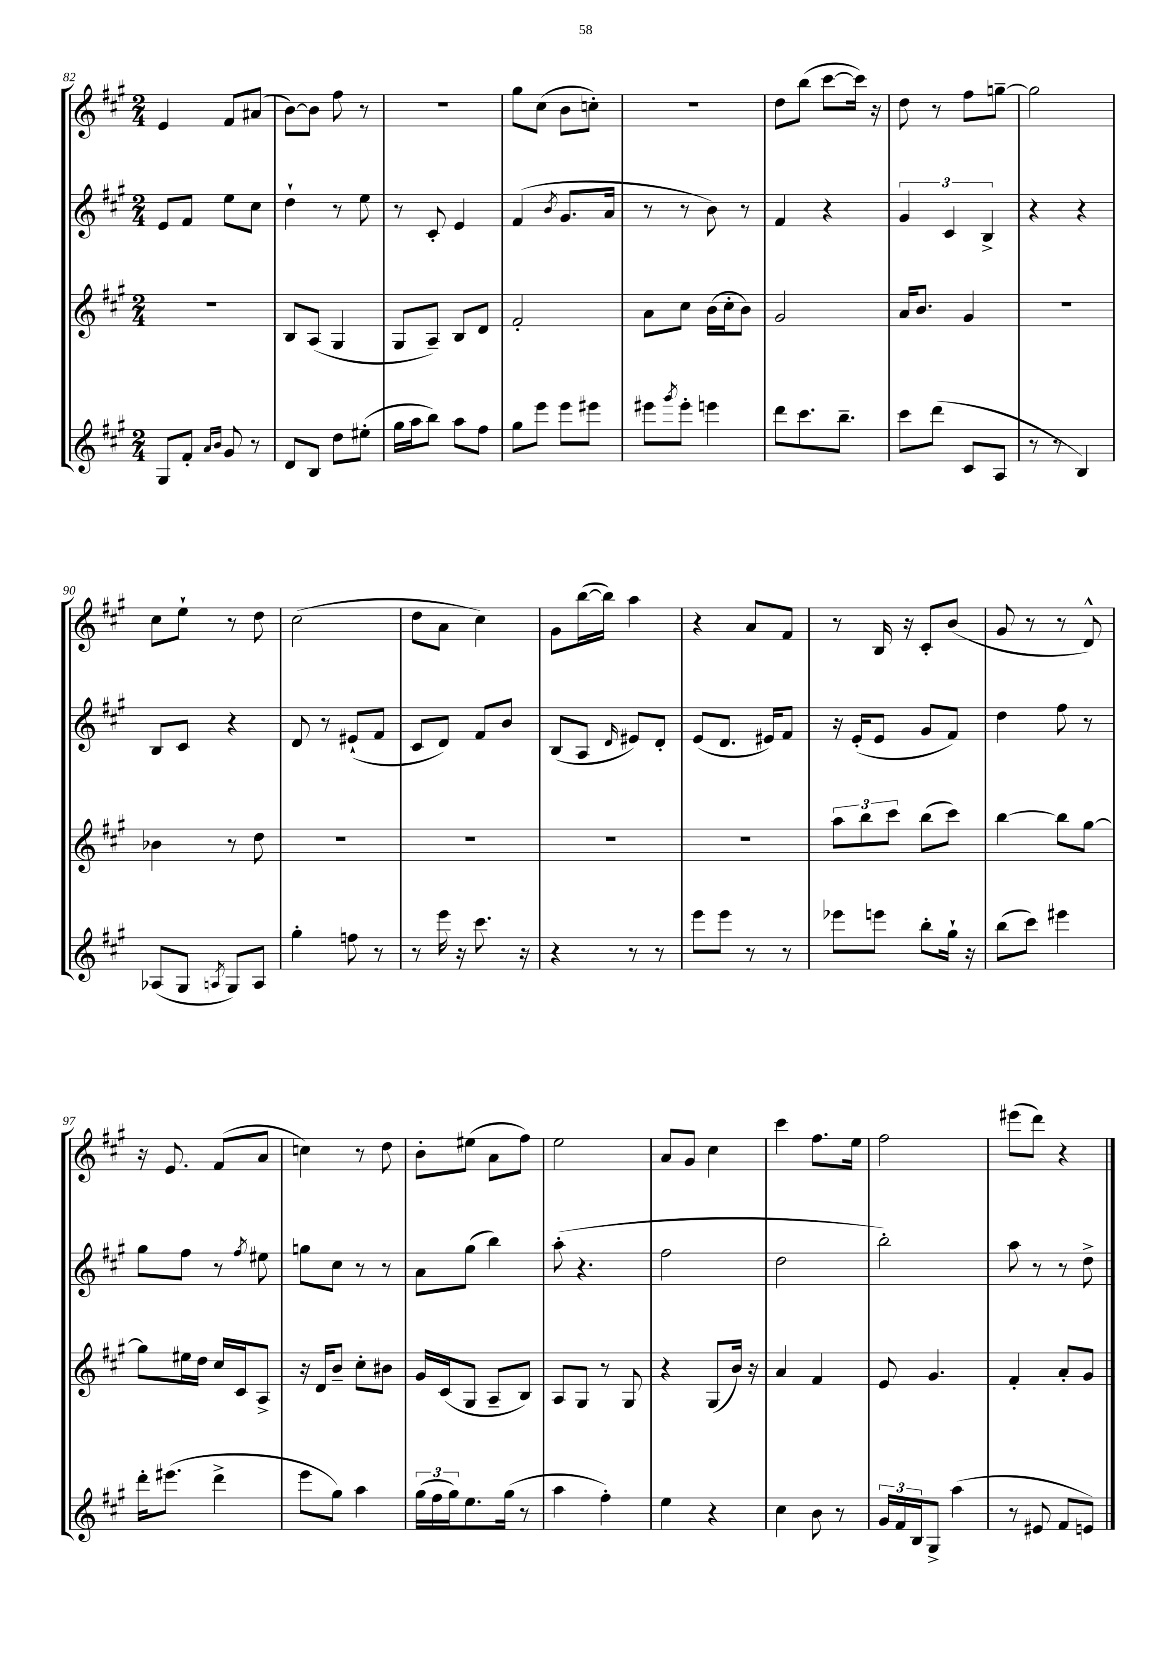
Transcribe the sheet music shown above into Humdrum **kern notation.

**kern	**kern	**kern	**kern
*staff4	*staff3	*staff2	*staff1
*clefG2	*clefG2	*clefG2	*clefG2
*k[f#c#g#]	*k[f#c#g#]	*k[f#c#g#]	*k[f#c#g#]
*M2/4	*M2/4	*M2/4	*M2/4
8G#/L	2r	8e/L	4e/
8f#'/J	.	8f#/J	.
16qqa/LL	.	.	.
16qqb/JJ	.	.	.
8g#/	.	8ee\L	8f#/L
8r	.	8cc#\J	(8a#/J
=	=	=	=
8d/L	8B/L	4dd`\	[8b\L)
8B/J	(8A/J	.	8b\]J
8dd\L	4G#/	8r	8ff#\
(8ee#'\J	.	8ee\	8r
=	=	=	=
16gg#\LL	8G#/L	8r	2r
16aa\J	.	.	.
8bb\J)	8A~/J)	8c#'/	.
8aa\L	8B/L	4e/	.
8ff#\J	8d/J	.	.
=	=	=	=
8gg#\L	2f#'/	(4f#/	8gg#\L
8eee\J	.	.	(8cc#\J
.	.	8qb/	.
8eee\L	.	8.g#/L	8b\L
8eee#\J	.	.	8cc'\J)
.	.	16a/Jk	.
=	=	=	=
8eee#\L	8a\L	8r	2r
8qggg#/	.	.	.
8eee#'\J	8cc#\J	8r	.
4eee\	(16b\LL	8b\)	.
.	16cc#'\J	.	.
.	8b\J)	8r	.
=	=	=	=
8ddd\L	2g#/	4f#/	8dd\L
8.ccc#\	.	.	(8bb\J
.	.	4r	[8ccc#\L
8.bb~\J	.	.	.
.	.	.	16ccc#\]Jk)
.	.	.	16r
=	=	=	=
8ccc#\L	16a/LK	6g#/	8dd\
.	8.b/J	.	.
(8ddd\J	.	.	8r
.	.	6c#/	.
8c#/L	4g#/	.	8ff#\L
.	.	6B^/	.
8A/J	.	.	[8gg~\J
=	=	=	=
8r	2r	4r	2gg\]
8r	.	.	.
4B/)	.	4r	.
=	=	=	=
(8A-/L	4b-\	8B/L	8cc#\L
8G#/J	.	8c#/J	8ee`\J
8qA/	.	.	.
8G#/L)	8r	4r	8r
8A/J	8dd\	.	8dd\
=	=	=	=
4gg#'\	2r	8d/	(2cc#\
.	.	8r	.
8ff\	.	(8e#`/L	.
8r	.	8f#/J	.
=	=	=	=
8r	2r	8c#/L	8dd\L
16eee\	.	8d/J)	8a\J
16r	.	.	.
8.ccc#\	.	8f#/L	4cc#\)
.	.	8b/J	.
16r	.	.	.
=	=	=	=
4r	2r	(8B/L	8g#\L
.	.	8A/J	([16bb\L
.	.	.	16bb\]JJ)
.	.	16qqd/	.
8r	.	8e#/L)	4aa\
8r	.	8d'/J	.
=	=	=	=
8eee\L	2r	(8e/L	4r
8eee\J	.	8.d/J	.
8r	.	.	8a/L
.	.	16e#/LK)	.
8r	.	8f#/J	8f#/J
=	=	=	=
8eee-\L	12aa\L	16r	8r
.	.	(16e'/LK	.
.	12bb\	.	.
8eee\J	.	8e/J	16B/
.	12ccc#\J	.	.
.	.	.	16r
8bb'\L	(8bb\L	8g#/L	8c#'/L
16gg#`\Jk	8ccc#\J)	8f#/J)	(8b/J
16r	.	.	.
=	=	=	=
(8bb\L	[4bb\	4dd\	8g#/
8ccc#\J)	.	.	8r
4eee#\	8bb\]L	8ff#\	8r
.	[8gg#\J	8r	8d^^/)
=	=	=	=
16ddd'\LK	8gg#\]L	8gg#\L	16r
(8.eee#\J	.	.	8.e/
.	16ee#\L	8ff#\J	.
.	16dd\JJ	.	.
4ddd^\	16cc#/LL	8r	(8f#/L
.	16c#/J	.	.
.	.	8qff#/	.
.	8A^/J	8ee#\	8a/J
=	=	=	=
8eee\L	16r	8gg\L	4cc\)
.	16d/LK	.	.
8gg#\J)	8b~/J	8cc#\J	.
4aa\	8cc#'\L	8r	8r
.	8b#\J	8r	8dd\
=	=	=	=
(24gg#\LL	16g#/LL	8a\L	8b'\L
24ff#\	.	.	.
.	(16c#/J	.	.
24gg#\J)	.	.	.
8.ee\	8G#/J	(8gg#\J	(8ee#\J
.	8A~/L	4bb\)	8a\L
(16gg#\Jk	.	.	.
8r	8B/J)	.	8ff#\J)
=	=	=	=
4aa\	8A/L	(8aa'\	2ee\
.	8G#/J	4.r	.
4ff#'\)	8r	.	.
.	8G#/	.	.
=	=	=	=
4ee\	4r	2ff#\	8a/L
.	.	.	8g#/J
4r	(8G#/L	.	4cc#\
.	16b/Jk)	.	.
.	16r	.	.
=	=	=	=
4cc#\	4a/	2dd\	4ccc#\
8b\	4f#/	.	8.ff#\L
8r	.	.	.
.	.	.	16ee\Jk
=	=	=	=
24g#/LL	8e/	2bb'\)	2ff#\
24f#/	.	.	.
24B/J	.	.	.
8G#^/J	4.g#/	.	.
(4aa\	.	.	.
=	=	=	=
8r	4f#'/	8aa\	(8eee#\L
8e#/	.	8r	8ddd\J)
8f#/L	8a'/L	8r	4r
8e/J)	8g#/J	8dd^\	.
==	==	==	==
*-	*-	*-	*-
